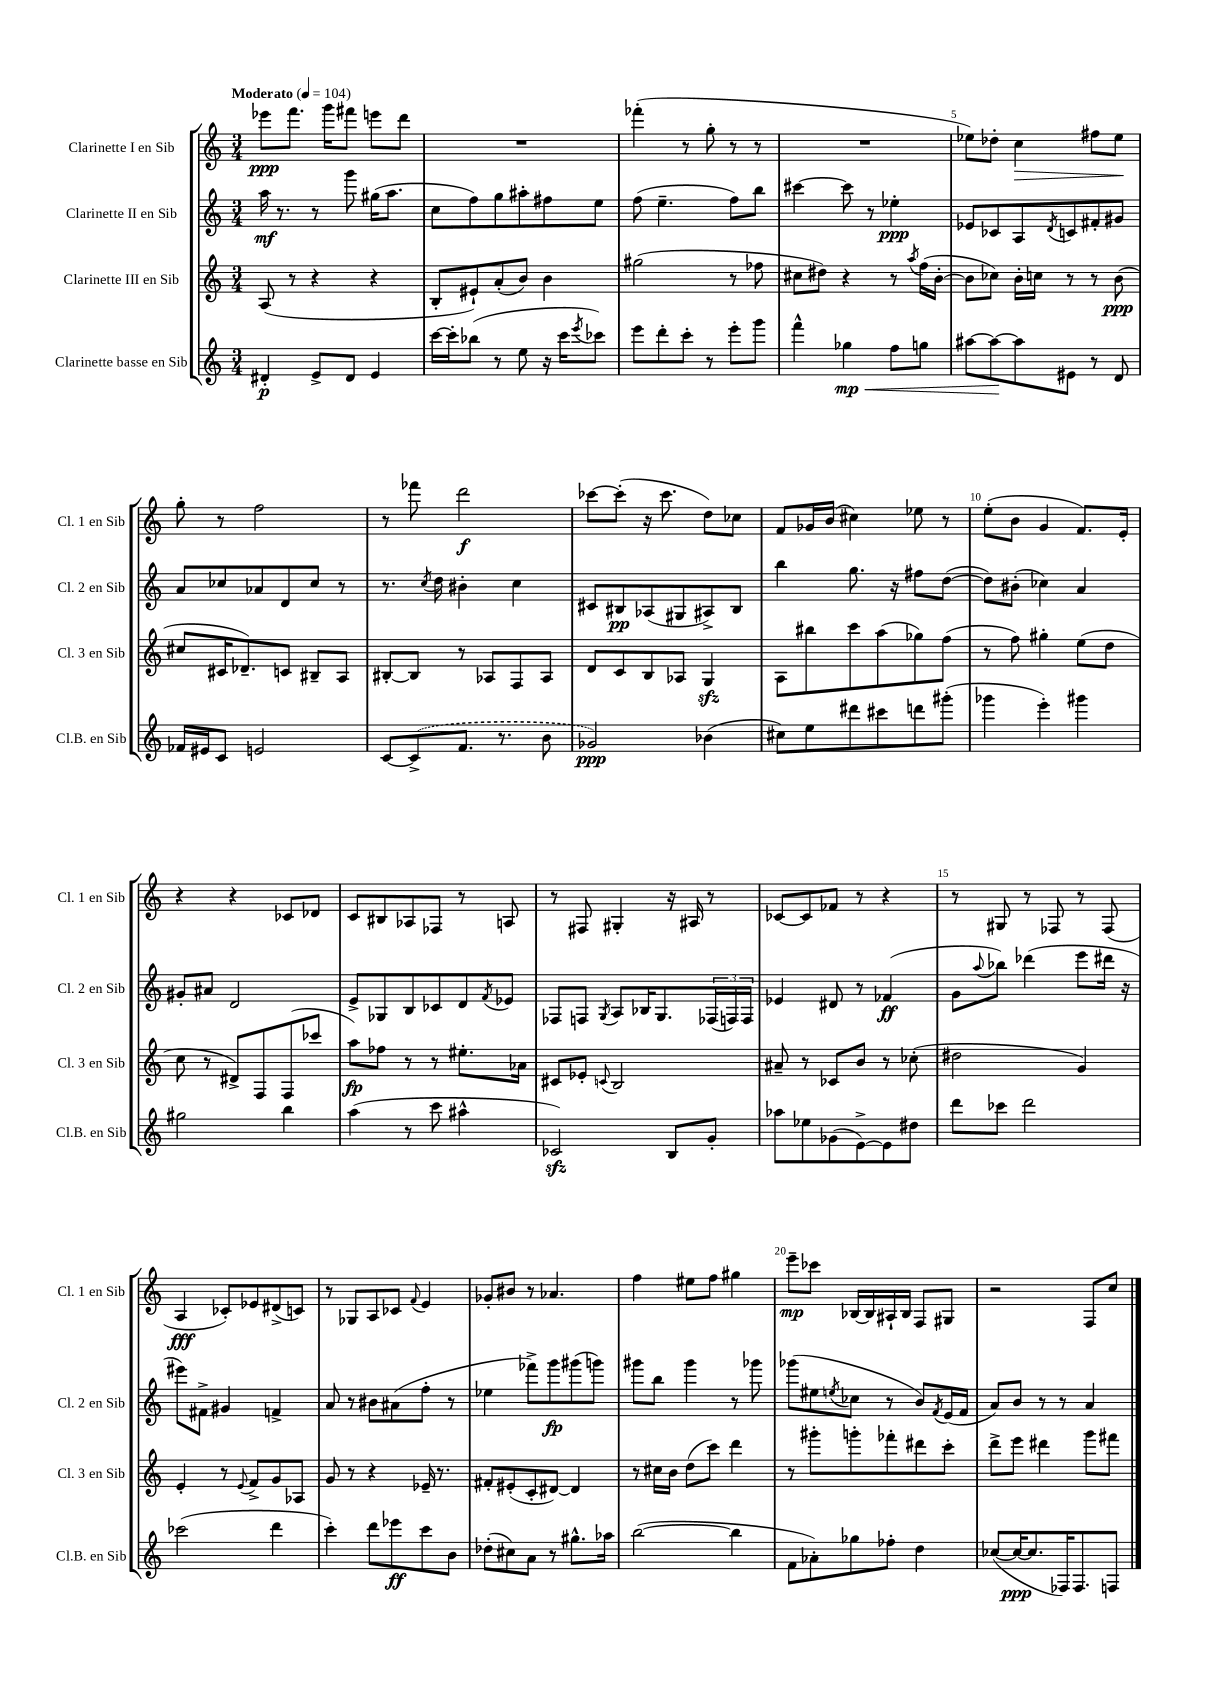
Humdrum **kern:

**kern	**dynam	**kern	**dynam	**kern	**dynam	**kern	**dynam
*part4	*part4	*part3	*part3	*part2	*part2	*part1	*part1
*staff4	*staff4	*staff3	*staff3	*staff2	*staff2	*staff1	*staff1
*I"Clarinette basse en Sib	*	*I"Clarinette III en Sib	*	*I"Clarinette II en Sib	*	*I"Clarinette I en Sib	*
*I'Cl.B. en Sib	*	*I'Cl. 3 en Sib	*	*I'Cl. 2 en Sib	*	*I'Cl. 1 en Sib	*
*clefG2	*	*clefG2	*	*clefG2	*	*clefG2	*
*k[]	*	*k[]	*	*k[]	*	*k[]	*
*M3/4	*	*M3/4	*	*M3/4	*	*M3/4	*
*MM104	*	*MM104	*	*MM104	*	*MM104	*
=1	=1	=1	=1	=1	=1	=1	=1
!	!	!	!	!	!	!LO:TX:a:B:t=Moderato	!
4d#X'/	p	(8A/	.	16aa\	mf	8eee-X\L	ppp
.	.	.	.	8.r	.	.	.
.	.	8r	.	.	.	8.fff\J	.
8e^/L	.	4r	.	8r	.	.	.
.	.	.	.	.	.	16ggg\KL	.
8d#/J	.	.	.	8ggg\	.	8fff#X\J	.
4e/	.	4r	.	(16gg#X\KL	.	8eeen\L	.
.	.	.	.	8.aa\J	.	.	.
.	.	.	.	.	.	8ddd\J	.
=2	=2	=2	=2	=2	=2	=2	=2
[16ccc\LL	.	8B'/L	.	8cc\L	.	2.r	.
16ccc'\J]	.	.	.	.	.	.	.
(8bb-X\J	.	8e#X`/)	.	8ff\)	.	.	.
8r	.	(8a'/	.	8gg\	.	.	.
8ee\	.	8b/J)	.	8aa#X'\	.	.	.
16r	.	4b\	.	8ff#X\	.	.	.
16ccc\KL	.	.	.	.	.	.	.
8qeee/	.	.	.	.	.	.	.
8ccc-X\J)	.	.	.	8ee\J	.	.	.
=3	=3	=3	=3	=3	=3	=3	=3
8eee\L	.	(2gg#X\	.	(8ff\	.	(4fff-X'\	.
8ddd'\	.	.	.	4.ee~\	.	.	.
8ccc'\J	.	.	.	.	.	8r	.
8r	.	.	.	.	.	8gg'\	.
8eee'\L	.	8r	.	8ff\L)	.	8r	.
8ggg\J	.	8ff-X\	.	8bb\J	.	8r	.
=4	=4	=4	=4	=4	=4	=4	=4
4fff^^\	.	8cc#X\L	.	[4ccc#X\	.	2.r	.
.	.	8dd#X\J)	.	.	.	.	.
!	!LO:HP:b	!	!	!	!	!	!
4gg-X\	< mp	4r	.	8ccc#\]	.	.	.
.	.	.	.	8r	.	.	.
8ff\L	.	8r	.	4ee-X'\	ppp	.	.
.	.	8qaa/	.	.	.	.	.
8ggn\J	.	(16ff\LL	.	.	.	.	.
.	.	[16b'\JJ	.	.	.	.	.
=5	=5	=5	=5	=5	=5	=5	=5
[8aa#X\L	.	8b\L]	.	8e-X/L	.	8ee-X\L)	.
8aa#\_	.	8cc-X\J)	.	8c-X/	.	8dd-X'\J	.
!	!	!	!	!	!	!	!LO:HP:b
8aa#\]	[	16b'\LL	.	8A/	.	4cc\	>
.	.	16ccn\JJ	.	.	.	.	.
.	.	.	.	8qd/	.	.	.
8e#X\J	.	8r	.	8cn/	.	.	.
8r	.	8r	.	8f#X'/	.	8ff#X\L	.
8d/	.	(8b\	ppp	8g#X/J	.	8ee-\J	.
.	.	.	.	.	.	.	]
!!LO:LB:g=z
=6	=6	=6	=6	=6	=6	=6	=6
16f-X/LL	.	8cc#X/L	.	8a/L	.	8gg'\	.
16e#X/J	.	.	.	.	.	.	.
8c/J	.	16c#X/K	.	8cc-X/	.	8r	.
.	.	8.d-X~/)	.	.	.	.	.
2en/	.	.	.	8a-X/	.	2ff\	.
.	.	8cn/J	.	8d/	.	.	.
.	.	8B#X~/L	.	8cc-/J	.	.	.
.	.	8A/J	.	8r	.	.	.
=7	=7	=7	=7	=7	=7	=7	=7
[8c/L	.	[8B#X'/L	.	8.r	.	8r	.
(8c^/]	.	8B#/J]	.	.	.	8fff-X\	.
.	.	.	.	8qcc/	.	.	.
.	.	.	.	16dd\	.	.	.
8.f/J	.	8r	.	4b#X'\	.	2ddd\	f
.	.	8A-X/L	.	.	.	.	.
8.r	.	.	.	.	.	.	.
.	.	8F/	.	4cc\	.	.	.
8b\	.	8A-/J	.	.	.	.	.
=8	=8	=8	=8	=8	=8	=8	=8
2g-X/)	ppp	8d/L	.	8c#X/L	.	[8ccc-X\L	.
.	.	8c/	.	8B#X/	pp	(8ccc-'\J]	.
.	.	8B/	.	(8A-X/	.	16r	.
.	.	.	.	.	.	8.ccc-\	.
.	.	8A-X/J	.	8G#X/	.	.	.
(4b-X\	.	4Gzz/	.	8A#X^/)	.	8dd\L)	.
.	.	.	.	8B#/J	.	8cc-X\J	.
=9	=9	=9	=9	=9	=9	=9	=9
8cc#X\L)	.	8A\L	.	4bb\	.	8f/L	.
8ee\	.	8bb#X\	.	.	.	16g-X/L	.
.	.	.	.	.	.	(16b/JJ	.
8ddd#X\	.	8ccc\	.	8.gg\	.	4cc#X\)	.
8ccc#X\	.	(8aa\	.	.	.	.	.
.	.	.	.	16r	.	.	.
8dddn\	.	8gg-X\)	.	8ff#X\L	.	8ee-X\	.
(8ggg#X'\J	.	(8ff\J	.	([8dd\J	.	8r	.
=10	=10	=10	=10	=10	=10	=10	=10
4ggg-X\	.	8r	.	8dd\L])	.	(8ee'\L	.
.	.	8ff\)	.	(8b#X'\J	.	8b\J	.
4eee'\)	.	4gg#X'\	.	4cc-X\)	.	4g/	.
4ggg#X\	.	(8ee\L	.	4a/	.	8.f/L)	.
.	.	8dd\J	.	.	.	.	.
.	.	.	.	.	.	16e'/Jk	.
!!LO:LB:g=z
=11	=11	=11	=11	=11	=11	=11	=11
2gg#X\	.	8cc\	.	8g#X'/L	.	4r	.
.	.	8r	.	8a#X/J	.	.	.
.	.	8d#X^/L)	.	2d/	.	4r	.
.	.	8F/	.	.	.	.	.
4bb\	.	(8F/	.	.	.	8c-X/L	.
.	.	8ccc-X/J	.	.	.	8d-X/J	.
=12	=12	=12	=12	=12	=12	=12	=12
(4aa\	.	8aa\L)	fp	8e^/L	.	8c/L	.
.	.	8ff-X\J	.	8G-X/	.	8B#X/	.
8r	.	8r	.	8B/	.	8A-X/	.
8ccc\	.	8r	.	8c-X/	.	8F-X/J	.
4aa#X^^\	.	8.ee#X'\L	.	8d/	.	8r	.
.	.	.	.	8qf/	.	.	.
.	.	.	.	8e-X/J	.	8An/	.
.	.	16a-X\Jk	.	.	.	.	.
=13	=13	=13	=13	=13	=13	=13	=13
2c-Xzz/)	.	8c#X/L	.	8F-X/L	.	8r	.
.	.	8e-X'/J	.	8Fn/J	.	8F#X/	.
.	.	8qqcn/	.	8qG/	.	.	.
.	.	2B/	.	8A/L	.	4G#X'/	.
.	.	.	.	16B-X/K	.	.	.
.	.	.	.	8.G/	.	.	.
8B/L	.	.	.	.	.	16r	.
.	.	.	.	.	.	16A#X/	.
8g'/J	.	.	.	(24F-X/L	.	8r	.
.	.	.	.	24Fn/)	.	.	.
.	.	.	.	24F/JJ	.	.	.
=14	=14	=14	=14	=14	=14	=14	=14
8aa-X\L	.	8a#X~/	.	4e-X/	.	[8c-X/L	.
8ee-X\	.	8r	.	.	.	8c-/]	.
(8g-X\	.	8c-X/L	.	8d#X/	.	8f-X/J	.
[8e^\)	.	8b/J	.	8r	.	8r	.
8e\]	.	8r	.	(4f-X/	ff	4r	.
8dd#X\J	.	(8cc-X'\	.	.	.	.	.
=15	=15	=15	=15	=15	=15	=15	=15
8ddd\L	.	2dd#X\	.	8g\L	.	8r	.
.	.	.	.	8qqaa/	.	.	.
8ccc-X\J	.	.	.	8bb-X\J)	.	8G#X/	.
2ddd\	.	.	.	(4ddd-X\	.	8r	.
.	.	.	.	.	.	8F-X/	.
.	.	4g/)	.	8eee\L	.	8r	.
.	.	.	.	16ddd#X\Jk	.	(8F-/	.
.	.	.	.	16r	.	.	.
!!LO:LB:g=z
=16	=16	=16	=16	=16	=16	=16	=16
(2ccc-X\	.	4e'/	.	8eee#X\L)	.	4A/	fff
.	.	.	.	8f#X^\J	.	.	.
.	.	8r	.	4g#X/	.	8c-X'/L)	.
.	.	8qqe/	.	.	.	.	.
.	.	8f^/L	.	.	.	8e-X/	.
4ddd\	.	8g/	.	4fn^/	.	(8d#X^/	.
.	.	8A-X/J	.	.	.	8cn/J)	.
=17	=17	=17	=17	=17	=17	=17	=17
4ccc'\)	.	8g/	.	8a/	.	8r	.
.	.	8r	.	8r	.	8G-X/L	.
8ddd\L	.	4r	.	8b#X\L	.	8A/	.
8eee-X\	ff	.	.	(8a#X\	.	8c-X/J	.
.	.	.	.	.	.	8qqf/	.
8ccc\	.	16e-X~/	.	8ff'\J	.	4e/	.
.	.	8.r	.	.	.	.	.
8b\J	.	.	.	8r	.	.	.
=18	=18	=18	=18	=18	=18	=18	=18
(8dd-X'\L	.	8f#X'/L	.	4ee-X\	.	8g-X'/L	.
8cc#X\)	.	(8e#X'/	.	.	.	8b#X/J	.
8a\J	.	8c'/	.	8fff-X^\L)	.	8r	.
8r	.	[8d#X/J)	.	8ggg\	fp	4.a-X/	.
8.gg#X^^\L	.	4d#/]	.	(8ggg#X\	.	.	.
.	.	.	.	8gggn\J)	.	.	.
16aa-X\Jk	.	.	.	.	.	.	.
=19	=19	=19	=19	=19	=19	=19	=19
([2bb\	.	8r	.	8ggg#X\L	.	4ff\	.
.	.	16cc#X\LL	.	8bb\J	.	.	.
.	.	16b\JJ	.	.	.	.	.
.	.	(8dd\L	.	4ggg#\	.	8ee#X\L	.
.	.	8ccc\J)	.	.	.	8ff\J	.
4bb\]	.	4ddd\	.	8r	.	4gg#X\	.
.	.	.	.	8ggg-X\	.	.	.
=20	=20	=20	=20	=20	=20	=20	=20
8f\L	.	8r	.	(8ggg-X\L	.	8eee~\L	mp
8a-X'\)	.	8ggg#X'\L	.	8ee#X\	.	8ccc-X\J	.
.	.	.	.	8qeen/	.	.	.
8gg-X\	.	8gggn'\	.	8cc-X\J	.	[16B-X/LL	.
.	.	.	.	.	.	16B-/]	.
8ff-X'\J	.	8fff-X'\	.	8r	.	16A#X`/	.
.	.	.	.	.	.	16B-/JJ	.
4dd\	.	8ddd#X\	.	8b/L)	.	8F/L	.
.	.	.	.	8qf/	.	.	.
.	.	8ccc'\J	.	(16e/L	.	8G#X/J	.
.	.	.	.	16f/JJ	.	.	.
=21	=21	=21	=21	=21	=21	=21	=21
([8cc-X/L	.	8ddd^\L	.	8a/L)	.	2r	.
16cc-/K_	ppp	8eee\J	.	8b/J	.	.	.
8.cc-/]	.	.	.	.	.	.	.
.	.	4ddd#X\	.	8r	.	.	.
16F-X/K)	.	.	.	8r	.	.	.
8.F-/	.	.	.	.	.	.	.
.	.	8ggg\L	.	4a/	.	8F/L	.
8Fn/J	.	8fff#X\J	.	.	.	8cc/J	.
==	==	==	==	==	==	==	==
*-	*-	*-	*-	*-	*-	*-	*-
